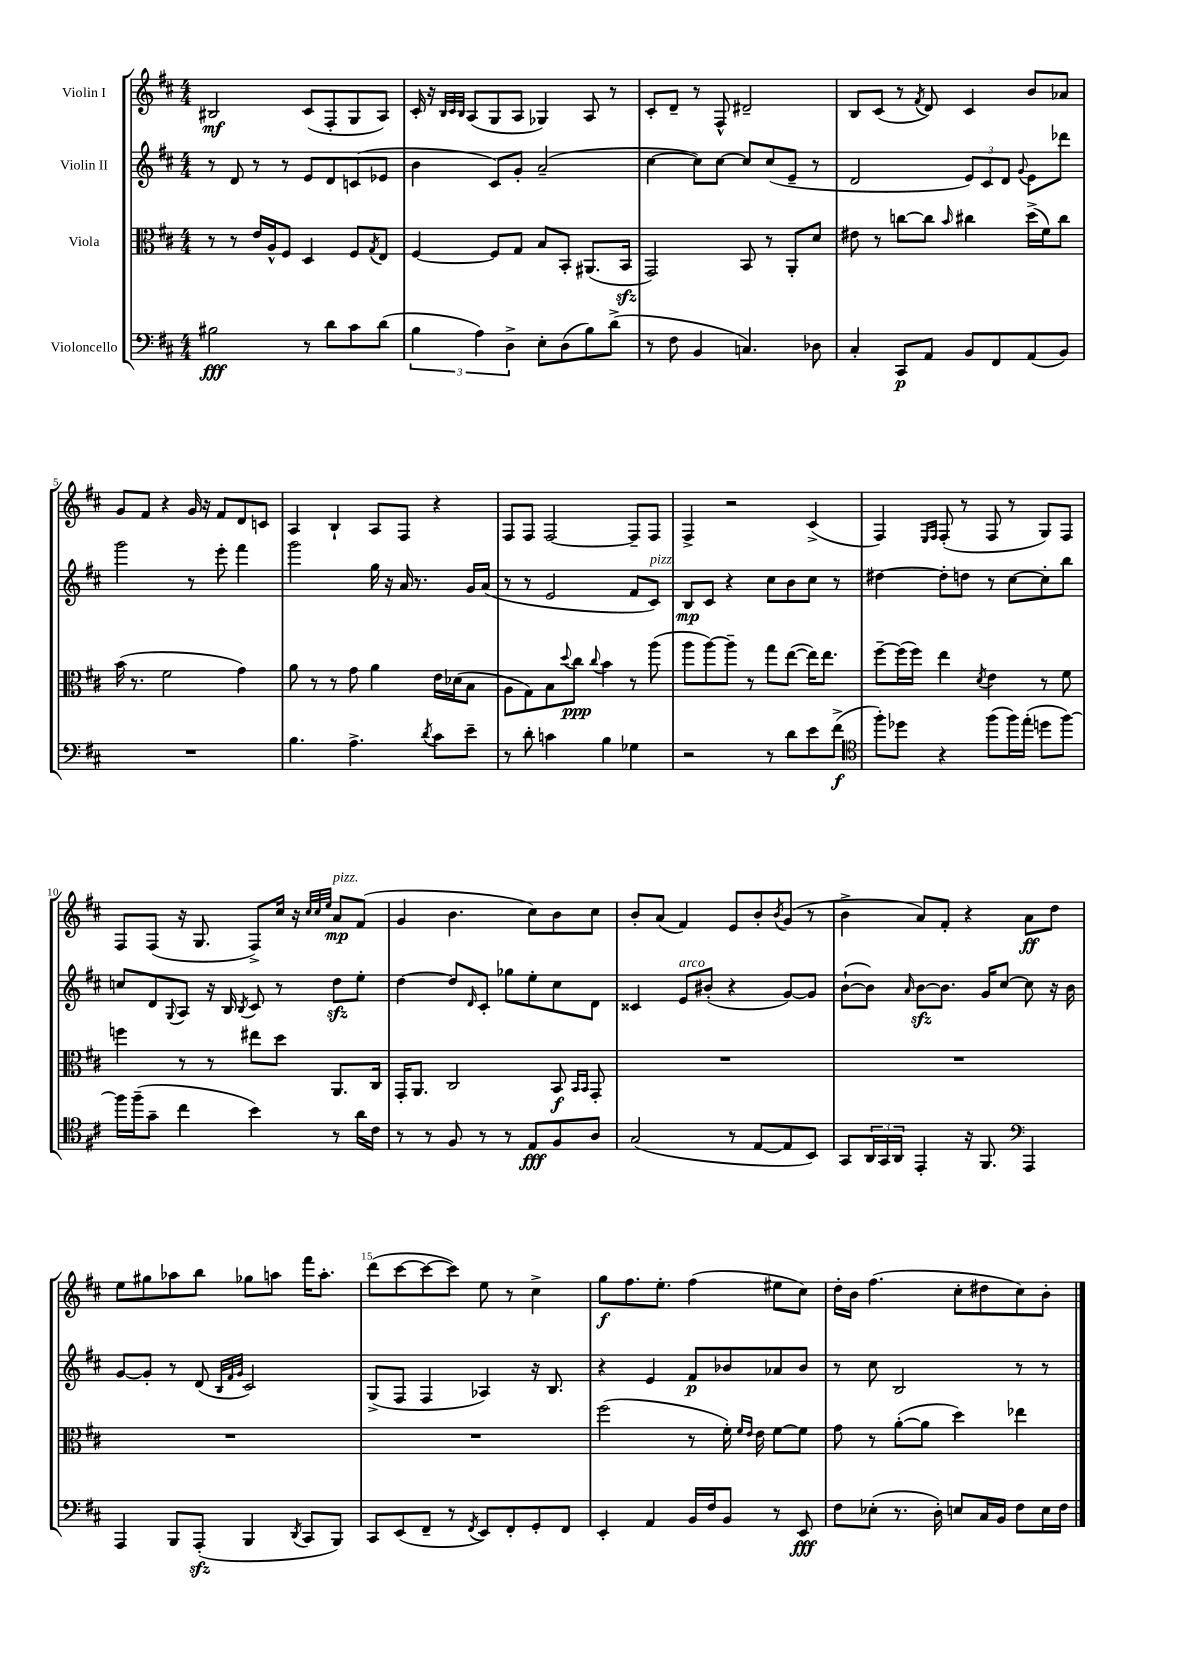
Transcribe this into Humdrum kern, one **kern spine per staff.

**kern	**kern	**kern	**kern
*staff4	*staff3	*staff2	*staff1
*clefF4	*clefC3	*clefG2	*clefG2
*k[f#c#]	*k[f#c#]	*k[f#c#]	*k[f#c#]
*M4/4	*M4/4	*M4/4	*M4/4
2B#	8r	8r	2B#
.	8r	8d	.
.	16e	8r	.
.	16A^^	.	.
.	8F#	8r	.
8r	4D	8e	(8c#
8d	.	8d	8F#'
8c#	8F#	(8c	8G
.	8qG	.	.
(8d	8E	8e-	8A)
=	=	=	=
6B	[4F#	4b	16c#'
.	.	.	16r
.	.	.	32qqB
.	.	.	32qqc#
.	.	.	32qqB
.	.	.	(8A
6A)	.	.	.
.	8F#]	8c#)	8G
6D^	.	.	.
.	8G	8g'	8A
8E'	8B	(2a~	4G-)
(8D	8BB'	.	.
8B)	(8.AA#	.	8A
(8d^	.	.	8r
.	16BB	.	.
=	=	=	=
8r	2GG)	[4cc#	8c#'
8F#	.	.	8d~
4BB	.	8cc#])	8r
.	.	[8cc#	8F#^^
4.C)	8BB	8cc#]	2d#~
.	8r	(8cc#	.
.	8AA'	8e~	.
8D-	8d	8r	.
=	=	=	=
4C#'	8e#	2d	8B
.	8r	.	(8c#
8CC#	[8cc	.	8r
.	.	.	8qf#
8AA	8cc]	.	8d)
.	16qqb	.	.
8BB	4cc#	12e)	4c#
.	.	12c#	.
8FF#	.	.	.
.	.	12d	.
.	.	8qqg	.
(8AA	(16dd^	8e	8b
.	16f#)	.	.
8BB)	8cc#	8ddd-	8a-
=	=	=	=
1r	(16b	2ggg	8g
.	8.r	.	.
.	.	.	8f#
.	2f#	.	4r
.	.	8r	16g
.	.	.	16r
.	.	8eee'	8f#
.	4g)	4fff#	8d
.	.	.	8c
=	=	=	=
4.B	8a	2ggg	4A
.	8r	.	.
.	8r	.	4B`
4.A^	8g	.	.
.	4a	16gg	8A
.	.	16r	.
.	.	16a	8F#
.	.	8.r	.
8qd	.	.	.
8c#	16e	.	4r
.	(16d-	.	.
8e~	8B	16g	.
.	.	(16a	.
=	=	=	=
8r	8A	8r	8F#
8d'	8G)	8r	8F#
4c	8B	2e	[2F#
.	8qqdd	.	.
.	8cc#	.	.
.	8qqcc#	.	.
4B	4b	.	.
4G-	8r	8f#	8F#~]
.	(8aa	8c#)	8F#
=	=	=	=
2r	8aa	8B	4F#^
.	[8aa)	8c#	.
.	8aa~]	4r	2r
.	8r	.	.
8r	8gg	8cc#	.
8d	([8ee	8b	.
8e	16ee])	8cc#	(4c#^
.	8.ee	.	.
(8f#^	.	8r	.
=	=	=	=
*clefC4	*	*	*
8ff#')	[8ff#~	[4dd#	4F#)
8dd-	(16ff#]	.	.
.	16ff#)	.	.
.	.	.	16qqE
.	.	.	16qqF#
4r	4ee	8dd#']	(8F#'
.	.	8dd	8r
.	8qd	.	.
(8ff#	4e	8r	8F#
16ff#)	.	[8cc#	8r
(16ee'	.	.	.
8dd	8r	8cc#']	8G)
[8ff#)	8f#	8bb	8F#
=	=	=	=
16ff#]	4ff	8cc	8F#
(16ff#~	.	.	.
8g~	.	8d	(8F#
.	.	8qqG	.
4cc#	8r	8A	16r
.	.	.	8.G
.	8r	16r	.
.	.	16B	.
.	.	8qB	.
4b)	8ee#	8c#	8F#^)
.	8dd	8r	16cc#
.	.	.	16r
.	.	.	32qqcc#
.	.	.	32qqcc#
.	.	.	32qqee
8r	8.AA	8dd	8a
16a	.	8ee'	(8f#
16c#	16C#	.	.
=	=	=	=
8r	16GG'	[4dd	4g
.	8.AA	.	.
8r	.	.	.
8F#	2C#	8dd]	4.b
.	.	16qqd	.
8r	.	8c#'	.
8r	.	8gg-	.
8E	.	8ee'	8cc#)
8F#	8BB	8cc#	8b
.	16qqBB	.	.
.	16qqBB	.	.
8A	8GG'	8d	8cc#
=	=	=	=
(2G	1r	4c##	8b'
.	.	.	(8a
.	.	8e	4f#)
.	.	(8b#'	.
8r	.	4r	8e
[8E	.	.	8b'
.	.	.	8qb
8E]	.	[8g)	(8g
8BB)	.	8g]	8r
=	=	=	=
8GG	1r	([8b`	4b^
24AA	.	8b])	.
24GG	.	.	.
24AA	.	.	.
.	.	16qqa	.
4EE'	.	[8b	8a)
.	.	8.b]	8f#'
16r	.	.	4r
8.FF#	.	16g	.
.	.	[8cc#	.
*clefF4	*	*	*
4AAA	.	8cc#]	8a
.	.	16r	8dd
.	.	16b	.
=	=	=	=
4AAA	1r	[8g	8ee
.	.	8g']	8gg#
8BBB	.	8r	8aa-
(8AAA'	.	(8d	8bb
.	.	32qqB	.
.	.	32qqf#	.
.	.	32qqg	.
4BBB	.	2c#)	8gg-
.	.	.	8aa
8qDD	.	.	.
8CC#	.	.	16fff#
.	.	.	8.aa'
8BBB)	.	.	.
=	=	=	=
8CC#	1r	(8G^	(8ddd
(8EE	.	8F#	[8ccc#
8FF#~	.	4F#	8ccc#_
8r	.	.	8ccc#])
8qFF#	.	.	.
8EE)	.	4A-)	8ee
8FF#'	.	.	8r
8GG'	.	16r	4cc#^
.	.	8.B	.
8FF#	.	.	.
=	=	=	=
4EE'	(2ff#	4r	8gg
.	.	.	8.ff#
4AA	.	4e	.
.	.	.	8.ee'
16BB	8r	8f#	(4ff#
16F#	.	.	.
8BB	16f#')	8b-	.
.	16qqf#	.	.
.	16qqe	.	.
.	16e	.	.
8r	[8f#	8a-	8ee#
8EE	8f#]	8b-	8cc#)
=	=	=	=
8F#	8g	8r	16dd'
.	.	.	16b
(8E-'	8r	8cc#	(4.ff#
8.r	([8a'	2B	.
.	8a]	.	.
16D')	.	.	.
8E	4dd)	.	8cc#'
16C#	.	.	8dd#
16BB	.	.	.
8F#	4ee-	8r	8cc#)
16E	.	8r	8b'
16F#	.	.	.
==	==	==	==
*-	*-	*-	*-
